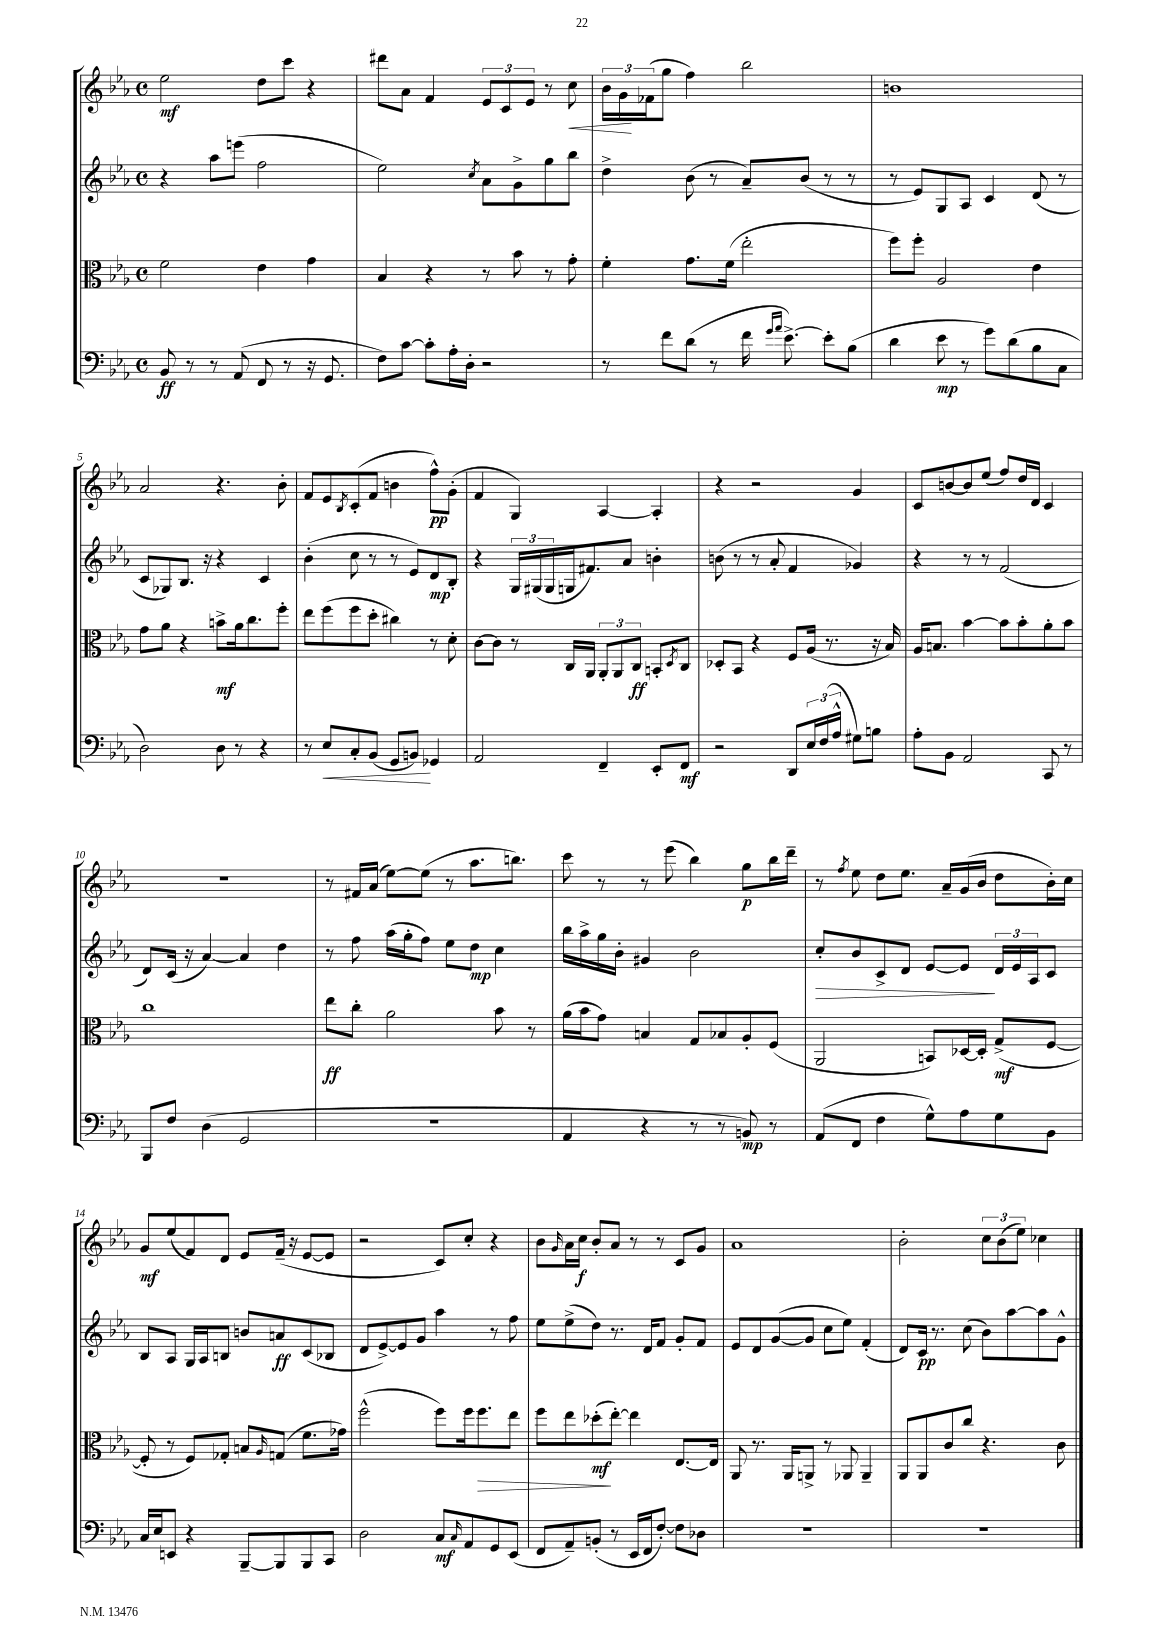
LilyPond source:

<<
\new StaffGroup <<
\new Staff = "s0" {
    \clef treble \key ees \major \defaultTimeSignature \time 4/4
    ees''2\mf d''8 c'''8 r4 |
    dis'''8 aes'8 f'4 \tuplet 3/2 { ees'8 c'8 ees'8 } r8 c''8\< |
    \tuplet 3/2 { bes'16 g'16\! fes'16( } g''8 f''4) bes''2 |
    b'1 |
    aes'2 r4. bes'8-. |
    f'8 ees'8 \acciaccatura { bes8 } c'8-.( f'8 b'4 f''8-^\pp) g'8-.( |
    f'4 g4) aes4~ aes4-. |
    r4 r2 g'4 |
    c'8 b'8~ b'8 ees''8( f''8) d''16 d'16 c'4 |
    R1 |
    r8 fis'16 aes'16( ees''8~) ees''8( r8 aes''8. b''8.) |
    c'''8 r8 r8 ees'''8( bes''4) g''8\p bes''16 d'''16-- |
    r8 \acciaccatura { f''8 } ees''8 d''8 ees''8. aes'16-- g'16( bes'16 d''8 bes'16-.) c''16 |
    g'8\mf ees''8( f'8) d'8 ees'8 f'16--( r16 ees'8~ ees'8 |
    r2 c'8) c''8-. r4 |
    bes'8 \grace { g'16 } aes'16 c''16\f bes'8-. aes'8 r8 r8 c'8 g'8 |
    aes'1 |
    bes'2-. \tuplet 3/2 { c''8 bes'8( ees''8) } ces''4 \bar "|." |
}
\new Staff = "s1" {
    \clef treble \key ees \major \defaultTimeSignature \time 4/4
    r4 aes''8 e'''8( f''2 |
    ees''2) \acciaccatura { c''8 } aes'8 g'8-> g''8 bes''8 |
    d''4-> bes'8( r8 aes'8--) bes'8( r8 r8 |
    r8 ees'8) g8 aes8 c'4 d'8( r8 |
    c'8 ges8) bes8. r16 r4 c'4 |
    bes'4-.( c''8 r8 r8 ees'8) d'8\mp bes8-. |
    r4 \tuplet 3/2 { g16 gis16( gis16 } g16 fis'8.) aes'8 b'4-. |
    b'8( r8 r8 aes'8-. f'4 ges'4) |
    r4 r8 r8 f'2( |
    d'8) c'16( r16 aes'4~) aes'4 d''4 |
    r8 f''8 aes''16( g''16-. f''8) ees''8 d''8\mp c''4 |
    bes''16 aes''16-> g''16 bes'16-. gis'4 bes'2 |
    c''8-.\> bes'8 c'8-> d'8 ees'8~ ees'8\! \tuplet 3/2 { d'16 ees'16 aes16 } c'8 |
    bes8 aes8 g16 aes16 b8 b'8 a'8\ff c'8( bes8 |
    d'8 ees'8~->) ees'8 g'8 aes''4 r8 f''8 |
    ees''8 ees''8->( d''8) r8. d'16 f'8 g'8-. f'8 |
    ees'8 d'8 g'8~( g'8 c''8 ees''8) f'4-.( |
    d'8) c'16\pp r8. c''8( bes'8) aes''8~ aes''8 g'8-^ \bar "|." |
}
\new Staff = "s2" {
    \clef alto \key ees \major \defaultTimeSignature \time 4/4
    f'2 ees'4 g'4 |
    bes4 r4 r8 bes'8 r8 g'8-. |
    f'4-. g'8. f'16( ees''2-. |
    f''8) f''8-. aes2 ees'4 |
    g'8 aes'8 r4 b'8->\mf aes'16 c''8. f''8-. |
    ees''8 f''8( f''8 d''8-. cis''4) r8 d'8-. |
    c'8~ c'8 r8 c16 aes,16 \tuplet 3/2 { aes,8-. aes,8 c8\ff } b,8-. \acciaccatura { d8 } c8 |
    des8-. bes,8 r4 f8 aes16( r8. r16 bes16) |
    aes16 b8. bes'4~ bes'8 bes'8-. aes'8-. bes'8 |
    c''1 |
    ees''8\ff c''8-. aes'2 bes'8 r8 |
    aes'16( bes'16 g'8) b4 g8 bes8 aes8-. f8( |
    aes,2 b,8) des16~ des16-. g8->\mf( f8~ |
    f8-. r8 f8) ges8-. b8 \grace { aes16 } g8( f'8. ges'16) |
    f''2-^( f''8) f''16 f''8.\> ees''8 |
    f''8 ees''8 des''8-.\mf\!( ees''8~-.) ees''4 ees8.~ ees16 |
    aes,8 r8. aes,16 a,8-> r8 aes,8 aes,4-- |
    aes,8 aes,8 c'8 c''8 r4. c'8 \bar "|." |
}
\new Staff = "s3" {
    \clef bass \key ees \major \defaultTimeSignature \time 4/4
    bes,8\ff r8 r8 aes,8( f,8 r8 r16 g,8. |
    f8) c'8~ c'8-. aes16-. d16-. r2 |
    r8 f'8 d'8( r8 f'16 \grace { g'16 aes'16 } ees'8.~->) ees'8-. bes8( |
    d'4 ees'8\mp r8 g'8) d'8( bes8 c8 |
    d2) d8 r8 r4 |
    r8 ees8\< c8-. bes,8( g,8 b,8\!) ges,4 |
    aes,2 f,4-- ees,8-. f,8\mf |
    r2 d,8 \tuplet 3/2 { ees16 f16( aes16-^ } gis8) b8 |
    aes8-. bes,8 aes,2 c,8 r8 |
    bes,,8 f8 d4( g,2 |
    R1 |
    aes,4 r4 r8 r8 b,8\mp) r8 |
    aes,8( f,8 f4 g8-^) aes8 g8 bes,8 |
    c16 ees16 e,8 r4 bes,,8~-- bes,,8 bes,,8 c,8 |
    d2 c8\mf \grace { c16 } aes,8 g,8 ees,8( |
    f,8 aes,8--) b,8-.( r8 ees,16 f,16 f8~-.) f8 des8 |
    R1 |
    R1 \bar "|." |
}
>>
>>
